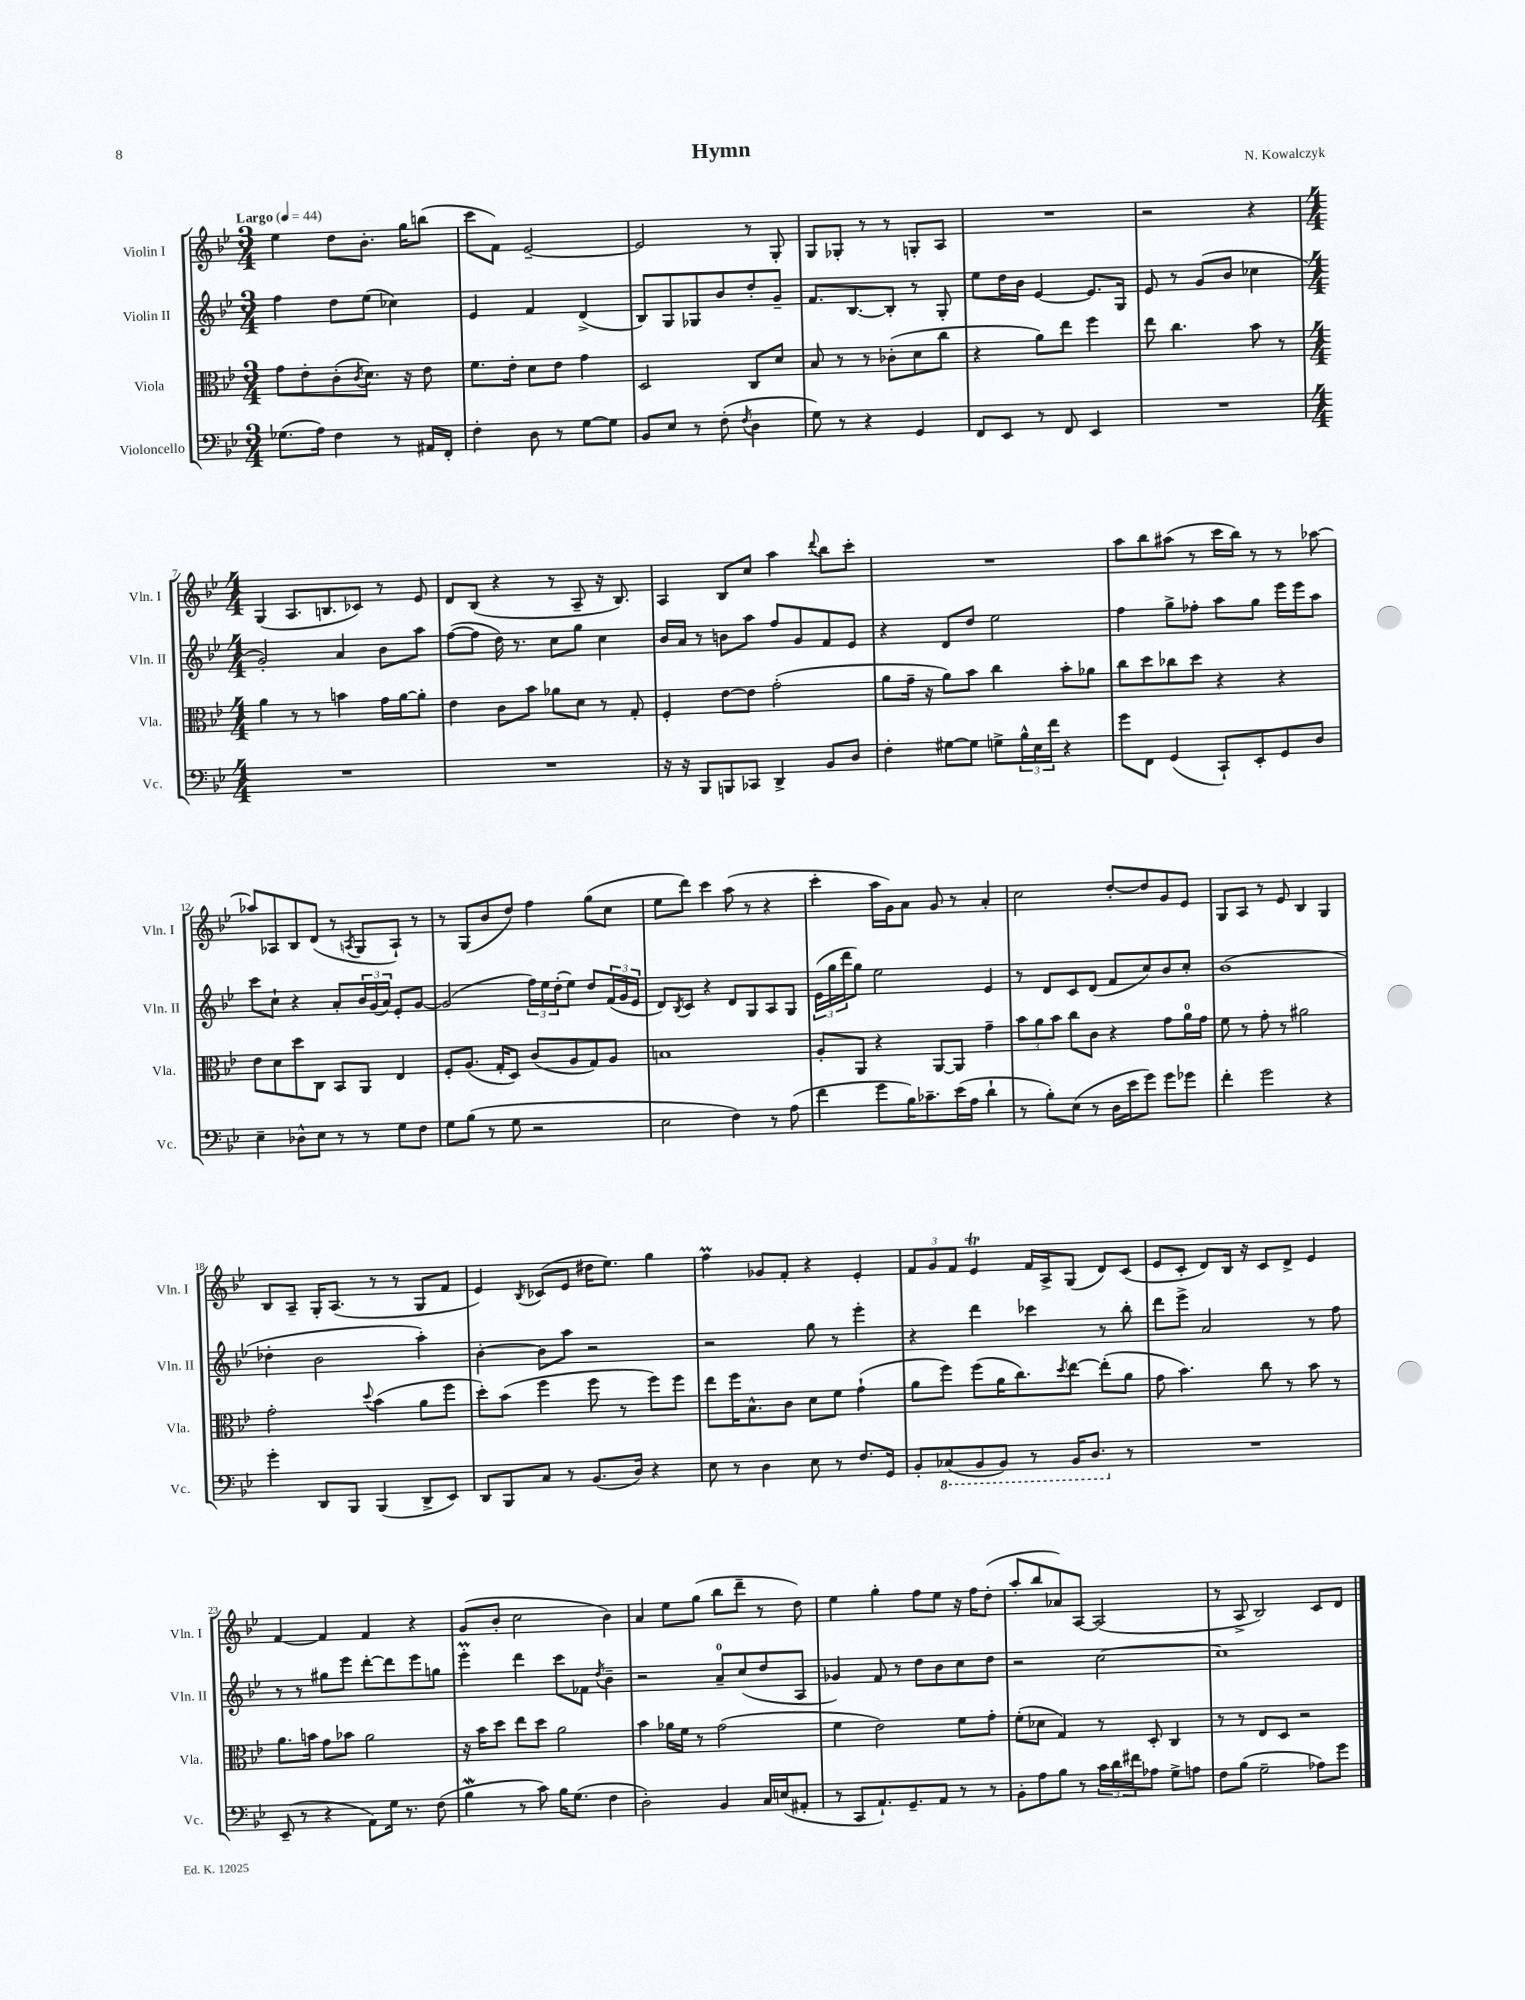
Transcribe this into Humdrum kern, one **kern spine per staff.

**kern	**kern	**kern	**kern
*staff4	*staff3	*staff2	*staff1
*clefF4	*clefC3	*clefG2	*clefG2
*k[b-e-]	*k[b-e-]	*k[b-e-]	*k[b-e-]
*M3/4	*M3/4	*M3/4	*M3/4
*MM44	*MM44	*MM44	*MM44
(8.G-	8g	4ff	4ee-
.	8e-'	.	.
16A)	.	.	.
4F	(8c'	8dd	8dd
.	8qc	.	.
.	8.d)	(8ee-	8.b-'
8r	.	4cc-)	.
.	16r	.	16gg
16AA#	8e-	.	(8bb
16FF'	.	.	.
=	=	=	=
4F'	8.f	4e-	8ccc
.	.	.	8f)
.	16e-'	.	.
8D	8d	4f	[2e-~
8r	8e-	.	.
[8G	4g	(4d^	.
8G]	.	.	.
=	=	=	=
8BB-	2D	8B-)	2e-]
8E-	.	8G	.
8r	.	8G-	.
(8F'	.	8b-	.
8qF	.	.	.
4D	8C	8dd'	8r
.	8d	8g~	8G'
=	=	=	=
8G)	8B-	8.f	8G
8r	8r	.	8G-'
.	.	[8.B-	.
4r	8r	.	8r
.	(8c-'	8B-']	8r
4GG	8d	8r	8G'
.	8cc	8G'	8A
=	=	=	=
8FF	4r	8ee-	2.r
8EE-	.	16dd	.
.	.	16b-	.
8r	8a)	[4e-	.
8FF	8ee-	.	.
4EE-	4ff	8.e-]	.
.	.	16G	.
=	=	=	=
2.r	8ee-	8e-	2r
.	4.cc	8r	.
.	.	(8g	.
.	.	8b-	.
.	8b-	4cc-	4r
.	8r	.	.
=	=	=	=
*M4/4	*M4/4	*M4/4	*M4/4
1r	4a	2g')	(4G
.	8r	.	8.A
.	8r	.	.
.	.	.	8.B
.	4b	4a	.
.	.	.	8c-)
.	16g	8b-	8r
.	[16a	.	.
.	8a']	8aa	8e-
=	=	=	=
1r	4e-	([8ff	8d
.	.	8ff]	(8B-
.	8c	16dd)	4r
.	.	8.r	.
.	8b-	.	.
.	8a-	8cc	8r
.	8d	8gg	8A~
.	8r	4cc	16r
.	.	.	8.B-)
.	8G'	.	.
=	=	=	=
16r	4F'	16b-	4A
16r	.	16a	.
8BBB-	.	8r	.
8BBB	[8e-	8b	8B-
8CC-	8e-]	8aa	8cc
4DD^	(2g'	8ff	4aa
.	.	8g	.
.	.	.	8qqddd
8BB-	.	8f	8bb-
8D	.	8e-	8ccc'
=	=	=	=
4F'	8a	4r	1r
.	16g~	.	.
.	16r	.	.
[8G#	8a)	8d	.
8G#]	8b-	8dd	.
8G^	4cc	2ee-	.
24B-^^	.	.	.
24E-	.	.	.
24f	.	.	.
4r	8b-'	.	.
.	8a-	.	.
=	=	=	=
8g	8cc	4ff	8aa
8FF	8dd	.	8bb-
(4GG	8cc-	8gg^	(8aa#
.	8dd	8ff-'	8r
8CC`)	4r	8aa	16ccc
.	.	.	16bb-)
8EE-'	.	8gg	8r
8GG	4r	16eee-	8r
.	.	16eee-	.
8D	.	8aa	[8aa-
=	=	=	=
4E-~	8e-	8ccc	8aa-]
.	8d	8cc`	8A-
8D-^^	8dd	4r	8B-
8E-	8C	.	(8d
8r	8BB-	8a'	8r
.	.	.	8qA
8r	8AA	24b-	8G
.	.	(24g	.
.	.	24a)	.
8G	4E-	8e-'	8A`)
8F	.	[8g	8r
=	=	=	=
8G	8F'	(2g]	8r
(8B-	(8.A	.	(8G
8r	.	.	8b-
.	16G'	.	.
8G	8D)	.	8dd)
2r	(8c	24ff)	4ff
.	.	24ee-	.
.	.	(24dd'	.
.	8A	8ee-)	.
.	8G)	8dd	(8gg
.	8A	(24f	8cc
.	.	24g	.
.	.	24e-	.
=	=	=	=
2E-	1B	8d)	8ee-
.	.	8qB-	.
.	.	8c	8ddd)
.	.	4r	4ccc
4F)	.	8d	(8aa
.	.	8G	8r
8r	.	8A	4r
(8A	.	8G	.
=	=	=	=
4f	8A'	(24e-	4ccc'
.	.	24gg	.
.	.	24ddd	.
.	8AA	8gg)	.
8g	4r	2ee-	16aa
.	.	.	16g)
16B-)	.	.	8a
8.c-~	.	.	.
.	[8AA	.	8g
(16e-	8AA]	.	8r
16A	.	.	.
4d`	4g~	4e-	4a'
=	=	=	=
8r	12b-	8r	2cc
.	12a	.	.
8B-')	.	8d	.
.	12b-	.	.
(8E-	8cc	8c	.
8r	8c	(8d	.
16D	4r	8f	[8dd'
16e-	.	.	.
8g)	.	8cc)	8dd]
8g	8g	8b-	8g
8g-	16a	8cc'	8e-
.	16g	.	.
=	=	=	=
4f'	8f	(1b-	8G
.	8r	.	8A
2g	8g'	.	8r
.	8r	.	8e-
.	2a#	.	4B-
4r	.	.	4G
=	=	=	=
4g'	2g'	4dd-'	8B-
.	.	.	8A~
8DD	.	2b-	16G'
.	.	.	(8.A
8BBB-	.	.	.
.	8qqdd	.	.
(4BBB-	(4b-	.	8r
.	.	.	8r
8DD^	8a	4aa')	8G
8EE-)	8ff	.	8f
=	=	=	=
8DD	8dd')	[4b-'	4e-)
8BBB-	(8b-	.	.
.	.	.	8qB-
8C	4ff	8b-]	(8c-
8r	.	8aa	8e-
(8.BB-	8ff	2r	16dd#
.	.	.	8.ee-)
.	8r	.	.
16D)	.	.	.
4r	8ff)	.	4gg
.	8ff	.	.
=	=	=	=
8E-	8ee-	2r	4ff
8r	16ff	.	.
.	8.B-^^	.	.
4D	.	.	8g-
.	8c	.	8f'
8E-	8d	8gg	4r
8r	8f	8r	.
8.F	(4g`	4eee-'	4e-'
16GG	.	.	.
=	=	=	=
8BB-'	8a	4r	12f
.	.	.	12g
(8CC-	8ff)	.	.
.	.	.	12f
8BBB-	(8ff	4ddd	4e-
8BBB-)	16a	.	.
.	8.cc)	.	.
8r	.	4ccc-	16f
.	.	.	16A^
.	8qdd	.	.
16BBB-	[8ee-	.	(8G
8.DD	.	.	.
.	(8ee-']	8r	8d)
8r	8a	8bb-'	(8c
=	=	=	=
1r	8g	8ddd	8e-
.	4.b-)	8eee-^	8c'
.	.	2a	8d)
.	.	.	16B-
.	.	.	16r
.	8cc	.	8c
.	8r	.	8d^
.	8b-	8r	4e-
.	8r	8ff	.
=	=	=	=
(8EE-~	8.a	8r	[4f
8r	.	8r	.
.	16b	.	.
4r	8g	8gg#	4f]
.	8b-	8eee-	.
8AA)	2a	[8ddd'	4f
16G	.	8ddd]	.
8.r	.	.	.
.	.	8eee-	4r
(8F	.	8gg	.
=	=	=	=
4B-	16r	4eee-'	(8g
.	16b-	.	.
.	8dd	.	8b-'
8r	8ee-	4ddd	2cc
8c)	8dd	.	.
16B-	2a	8ccc	.
(8.G	.	.	.
.	.	8f-	.
.	.	8qdd	.
4F	.	4b-~	4b-)
=	=	=	=
2D')	4b-	2r	4a
.	16a-	.	8ee-
.	16f	.	.
.	8r	.	(8gg
4BB-	(2g	8a~	8bb-
.	.	(8cc	8ddd~
16C	.	8dd	8r
(16E	.	.	.
8AA#'	.	8A	8dd)
=	=	=	=
8r	4f	4g-)	4ee-
8CC	.	.	.
8.AA`)	2e-)	8f	4gg'
.	.	8r	.
8.GG~	.	.	.
.	.	8dd	8ff
8AA	.	8b-	8ee-
8r	8f	8cc	16r
.	.	.	16ff
8r	8g'	8dd	(8dd'
=	=	=	=
8BB-'	(8f'	2r	8aa'
8A	8d-	.	8bb-
8B-	4G)	.	8a-)
8r	.	.	[8A
24c	8r	[2cc	(2A]
24d	.	.	.
24f#	.	.	.
8A-	8D'	.	.
8G^	4C	.	.
8A	.	.	.
=	=	=	=
8F	8r	1cc]	8r
(8B-	8r	.	8A^
2G~	8E-	.	2B-)
.	8D	.	.
.	2r	.	.
8A-)	.	.	8c
8g	.	.	8d
==	==	==	==
*-	*-	*-	*-
